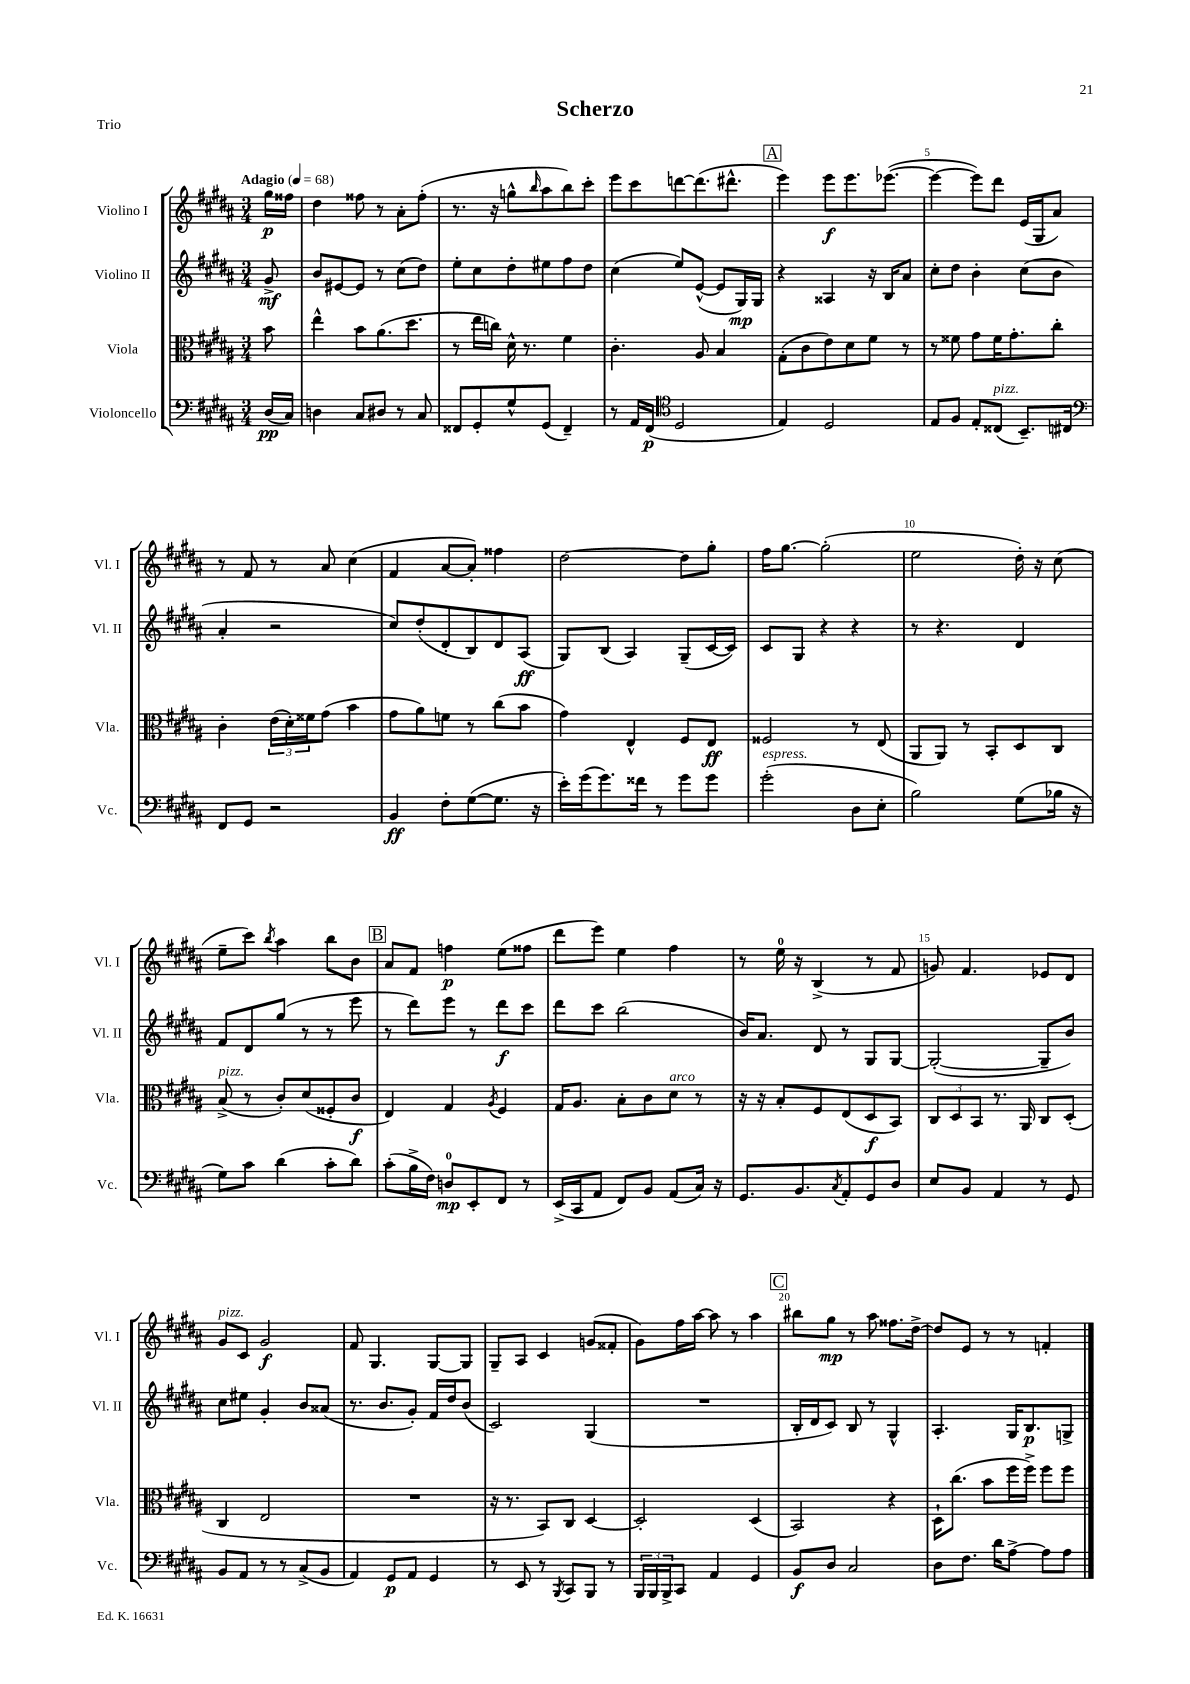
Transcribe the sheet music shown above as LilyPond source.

\header { title = "Scherzo" piece = "Trio" }
<<
\new StaffGroup <<
\new Staff = "s0" \with { instrumentName = "Violino I" shortInstrumentName = "Vl. I" } {
    \clef treble \key b \major \numericTimeSignature \time 3/4 \partial 8 \tempo "Adagio" 4 = 68
    gis''16\p fisis''16 |
    dis''4 fisis''8 r8 ais'8-. fisis''8-.( |
    r8. r16 g''8-^ \grace { b''16 } ais''8 b''8) cis'''8-. |
    e'''8 cis'''8 d'''8~ d'''8.( dis'''8.-^ |
    \mark \markup { \box "A" } e'''4) e'''8\f e'''8. ees'''8.~( |
    ees'''4~ ees'''8) dis'''8 e'16( gis16 ais'8) |
    r8 fis'8 r8 ais'8 cis''4( |
    fis'4 ais'8~ ais'8-.) fisis''4 |
    dis''2~ dis''8 gis''8-. |
    fis''16 gis''8.~ gis''2-.( |
    e''2 dis''16-.) r16 cis''8( |
    e''8-- cis'''8) \acciaccatura { b''8 } ais''4 b''8 b'8 |
    \mark \markup { \box "B" } ais'8 fis'8 f''4\p e''8( fisis''8 |
    dis'''8 e'''8) e''4 fis''4 |
    r8 e''16-0 r16 b4->( r8 fis'8 |
    g'8) fis'4. ees'8 dis'8 |
    gis'8^\markup { \italic "pizz." } cis'8 gis'2\f |
    fis'8 gis4. gis8~ gis8 |
    gis8-- ais8 cis'4 g'8( fisis'8-. |
    gis'8) fis''16 ais''16~ ais''8 r8 ais''4 |
    \mark \markup { \box "C" } bis''8 gis''8\mp r8 ais''8 fisis''8. dis''16~-> |
    dis''8 e'8 r8 r8 f'4-. \bar "|." |
}
\new Staff = "s1" \with { instrumentName = "Violino II" shortInstrumentName = "Vl. II" } {
    \clef treble \key b \major \numericTimeSignature \time 3/4 \partial 8
    gis'8->\mf |
    b'8 eis'8~ eis'8 r8 cis''8( dis''8) |
    e''8-. cis''8 dis''8-. eis''8 fis''8 dis''8 |
    cis''4( e''8) e'8~-^( e'8 gis16\mp) gis16 |
    \mark \markup { \box "A" } r4 aisis4 r16 b16 ais'8 |
    cis''8-. dis''8 b'4-. cis''8( b'8 |
    ais'4-. r2 |
    cis''8) dis''8-.( dis'8-. b8) dis'8 ais8\ff( |
    gis8) b8( ais4) gis8--( cis'16~ cis'16) |
    cis'8 gis8 r4 r4 |
    r8 r4. dis'4 |
    fis'8 dis'8 gis''8( r8 r8 e'''8 |
    \mark \markup { \box "B" } r8 dis'''8) e'''8 r8 dis'''8\f cis'''8 |
    dis'''8 cis'''8 b''2( |
    b'16) ais'8. dis'8 r8 gis8 gis8~ |
    gis2~-.( gis8-- b'8) |
    cis''8 eis''8 gis'4-. b'8 aisis'8( |
    r8. b'8. gis'8-.) fis'16 dis''16 b'8( |
    cis'2) gis4( |
    R2. |
    \mark \markup { \box "C" } b16-. dis'16 cis'8) b8 r8 gis4-^ |
    ais4.-. gis16 b8.\p g8-> \bar "|." |
}
\new Staff = "s2" \with { instrumentName = "Viola" shortInstrumentName = "Vla." } {
    \clef alto \key b \major \numericTimeSignature \time 3/4 \partial 8
    b'8 |
    e''4-^ b'8 ais'8.( dis''8. |
    r8 e''16 c''16) dis'16-^ r8. fis'4 |
    cis'4.-. ais8 b4 |
    \mark \markup { \box "A" } gis8-.( cis'8 e'8) dis'8 fis'8 r8 |
    r8 fisis'8 gis'8 fisis'16 gis'8.-. cis''8-. |
    cis'4-. \tuplet 3/2 { e'16( dis'16-.) fisis'16 } gis'8( b'4 |
    gis'8 ais'8) f'8 r8 cis''8( b'8 |
    gis'4) e4-^ fis8 e8\ff |
    fisis2 r8 e8( |
    ais,8 ais,8) r8 b,8-. dis8 cis8 |
    b8->^\markup { \italic "pizz." }( r8 cis'8-.) dis'8( fisis8-. cis'8\f |
    \mark \markup { \box "B" } e4) gis4 \acciaccatura { ais8 } fis4 |
    gis16 ais8. b8-. cis'8 dis'8^\markup { \italic "arco" } r8 |
    r16 r16 b8-. fis8 e8( dis8\f b,8) |
    \tuplet 3/2 { cis8 dis8 b,8 } r8. ais,16 cis8 dis8-.( |
    cis4 e2 |
    R2. |
    r16 r8. b,8) cis8 dis4~ |
    dis2-. dis4( |
    \mark \markup { \box "C" } b,2) r4 |
    dis16-! cis''8.( b'8 fis''16 fis''16->) fis''8 fis''8 \bar "|." |
}
\new Staff = "s3" \with { instrumentName = "Violoncello" shortInstrumentName = "Vc." } {
    \clef bass \key b \major \numericTimeSignature \time 3/4 \partial 8
    dis16\pp( cis16) |
    d4 cis8 dis8 r8 cis8 |
    fisis,8 gis,8-. gis8-^ gis,8( fisis,4--) |
    r8 ais,16 fis,16\p( \clef tenor dis2 |
    \mark \markup { \box "A" } e4) dis2 |
    e8 fis8 e8-. cisis8^\markup { \italic "pizz." }( b,8.--) cis16 |
    \clef bass fis,8 gis,8 r2 |
    b,4\ff fis8-. gis8~( gis8. r16 |
    e'16-.) gis'16( gis'8.) fisis'16 r8 gis'8 gis'8 |
    gis'2-.^\markup { \italic "espress." }( dis8 e8-. |
    b2) gis8( bes16 r16 |
    gis8) cis'8 dis'4( cis'8-. dis'8) |
    \mark \markup { \box "B" } cis'8-.( b16-> fis16) d8-0\mp e,8-. fis,8 r8 |
    e,16->( cis,16 ais,8 fis,8) b,8 ais,8( cis16) r16 |
    gis,8. b,8. \acciaccatura { cis8 } ais,8-. gis,8 dis8 |
    e8 b,8 ais,4 r8 gis,8 |
    b,8 ais,8 r8 r8 cis8->( b,8 |
    ais,4) gis,8\p ais,8 gis,4 |
    r8 e,8 r8 \acciaccatura { b,,8 } cis,8 b,,8 r8 |
    \tuplet 3/2 { b,,16 b,,16 b,,16-> } cis,8 ais,4 gis,4 |
    \mark \markup { \box "C" } b,8\f dis8 cis2 |
    dis8 fis8. dis'16 ais8~-> ais8 ais8 \bar "|." |
}
>>
>>
\layout { \context { \Score \override BarNumber.break-visibility = ##(#f #t #t) barNumberVisibility = #(every-nth-bar-number-visible 5) } }
